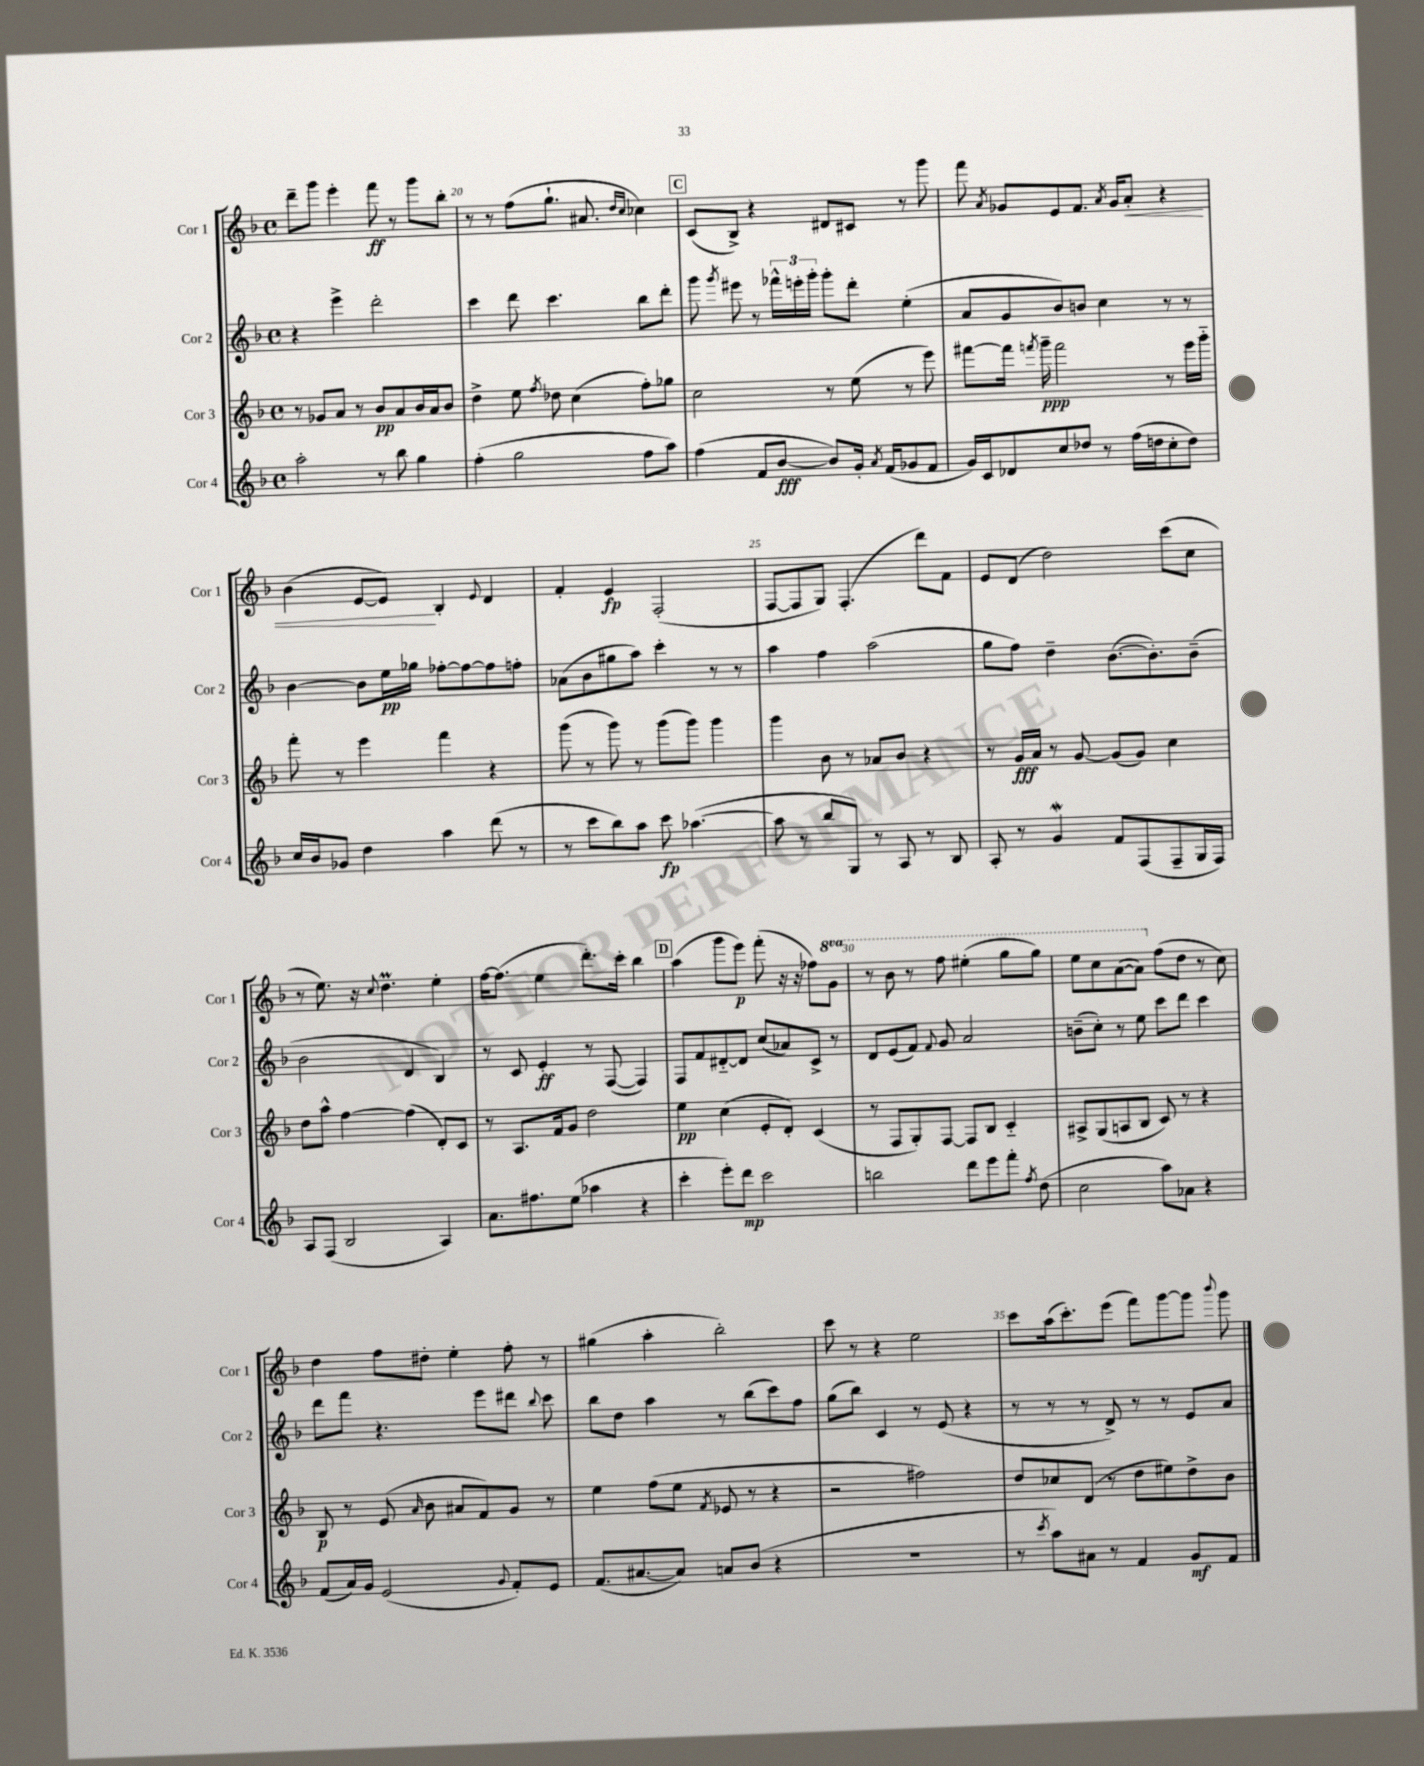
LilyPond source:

<<
\new StaffGroup <<
\new Staff = "s0" \with { instrumentName = "Cor 1" shortInstrumentName = "Cor 1" } {
    \clef treble \key f \major \defaultTimeSignature \time 4/4 \set Staff.ottavationMarkups = #ottavation-simple-ordinals
    \autoBeamOff d'''8[-- g'''8] e'''4-. f'''8\ff r8 g'''8[ bes''8]-. |
    r8 r8 f''8[( g''8.]-! ais'8. \grace { d''16[ c''16] } ces''4) |
    \mark \markup { \box "C" } c'8[( bes8]->) r4 dis'8[ cis'8] r8 g'''8 |
    f'''8 \acciaccatura { a'8 } ges'8[ e'8 f'8.] \acciaccatura { a'8 } ges'16[ a'8]-.\< r4 |
    bes'4( e'8[~ e'8]\!) bes4-. \appoggiatura { e'8 } d'4 |
    f'4-. e'4\fp f2-.( |
    f8[~ f8 g8]) f4.-.( d'''8[) f'8] |
    e'8[ d'8]( d''2) c'''8[( c''8] |
    r8 e''8.) r16 \appoggiatura { c''8 } d''4.\prall e''4-. |
    f''16[~ f''8.]( e''4 d'''8.[-.) c'''16]-. bes''4 |
    \mark \markup { \box "D" } a''4( g'''8[ e'''8]\p) f'''8-.( r16 r16 fes''8[) \ottava #1 g''8] |
    r8 bes''8 r8 f'''8 eis'''4-.( g'''8[ g'''8]) |
    e'''8[ c'''8 a''8~( a''8]) \ottava #0 f''8[( d''8] r8 c''8) |
    d''4 f''8[ dis''8]-. e''4-. f''8-. r8 |
    gis''4( a''4-. bes''2-.) |
    c'''8 r8 r4 e''2 |
    c'''8[ a''16( c'''8.-.) e'''8]( f'''8[) g'''8~ g'''8] \appoggiatura { bes'''8 } g'''8 \bar "|." |
}
\new Staff = "s1" \with { instrumentName = "Cor 2" shortInstrumentName = "Cor 2" } {
    \clef treble \key f \major \defaultTimeSignature \time 4/4
    \autoBeamOff r4 e'''4-> d'''2-. |
    c'''4 d'''8 c'''4. bes''8[ d'''8]-. |
    \mark \markup { \box "C" } g'''8 \acciaccatura { g'''8 } eis'''8 r8 \tuplet 3/2 { fes'''16[-^ e'''16-. g'''16]-. } g'''8[-. d'''8]-. e''4-.( |
    a'8[ g'8 bes'8) b'8] c''4 r8 r8 |
    bes'4~ bes'8[ e''16\pp ges''16] fes''8[~-. fes''8~ fes''8 f''8]-. |
    aes'8[( bes'8 gis''8 a''8]) c'''4-. r8 r8 |
    a''4 f''4 a''2( |
    g''8[ f''8]) d''4-- bes'8.[~( bes'8.-.) bes'8]--( |
    bes'2 d'4 bes4) |
    r8 c'8 e'4-.\ff r8 f8~( f4) |
    \mark \markup { \box "D" } f8[ f'8 dis'8~-_ dis'8] c''8[( aes'8) c'8]-> r8 |
    d'8[ e'8( f'8]) \appoggiatura { f'8 } g'8 a'2 |
    b'8[--( c''8]-.) r8 e''8 c'''8[ d'''8] c'''4 |
    d'''8[ f'''8] r4. e'''8[ dis'''8] \appoggiatura { bes''8 } c'''8 |
    bes''8[ d''8] a''4 r8 bes''8[( c'''8) f''8] |
    g''8[( bes''8]) c'4 r8 e'8( r4 |
    r8 r8 r8 d'8->) r8 r8 e'8[ a'8] \bar "|." |
}
\new Staff = "s2" \with { instrumentName = "Cor 3" shortInstrumentName = "Cor 3" } {
    \clef treble \key f \major \defaultTimeSignature \time 4/4
    \autoBeamOff r8 ges'8[ a'8] r8 bes'8[\pp a'8 bes'16 a'16 bes'8] |
    d''4-> e''8 \acciaccatura { f''8 } des''8 c''4( f''8[-.) ges''8] |
    \mark \markup { \box "C" } c''2 r8 e''8( r8 e'''8) |
    fis'''8[~ fis'''16] \acciaccatura { f'''8 } g'''16--\ppp f'''2 r8 e'''16[ g'''16]-_ |
    f'''8-. r8 e'''4 f'''4 r4 |
    g'''8( r8 g'''8) r8 g'''8[( g'''8]) g'''4 |
    g'''4 bes'8 r8 aes'8[ bes'8] r4 |
    r8 g'16[\fff a'16] r8 g'8~ g'8[( g'8]) c''4 |
    d''8[ a''8]-^ f''4~ f''4( d'8[-.) c'8] |
    r8 a8.[ f'16 g'8] d''2 |
    \mark \markup { \box "D" } e''4\pp c''4( e'8[-. d'8]-.) c'4( |
    r8 f8[ g8-.) f8]~ f8[ bes8] c'4-_ |
    ais8[-> g8( a8 bes8] c'8) r8 r4 |
    bes8\p r8 e'8( \grace { a'16 } bes'8 ais'8[ f'8) g'8] r8 |
    e''4 f''8[( e''8] \acciaccatura { f'8 } ees'8 r8 r4 |
    r2 fis''2) |
    d''8[ ces''8 d'8]( r8 d''8[ eis''8) d''8-> bes'8] \bar "|." |
}
\new Staff = "s3" \with { instrumentName = "Cor 4" shortInstrumentName = "Cor 4" } {
    \clef treble \key f \major \defaultTimeSignature \time 4/4
    \autoBeamOff a''2-. r8 bes''8 g''4 |
    f''4-.( g''2 f''8[ a''8]) |
    \mark \markup { \box "C" } f''4( f'8[ bes'8]~\fff bes'8[) g'16]-. \acciaccatura { a'8 } f'16[( ges'8 f'8] |
    g'16[) c'16 des'8 c''8 des''8] r8 f''16[( d''16 c''8-. d''8]) |
    c''16[ bes'16 ges'8] d''4 a''4 d'''8( r8 |
    r8 c'''8[ bes''8) a''8] c'''8\fp aes''4.~( |
    aes''8 r8 bes''8[ g8]) r8 a8 r8 bes8 |
    a8-. r8 g'4\mordent f'8[ f8( f8-- g16 f16]) |
    a8[ f8]( bes2 a4) |
    a'8.[ fis''8. e''8]( aes''4 r4 |
    \mark \markup { \box "D" } c'''4-. e'''8[-.) d'''8]\mp c'''2 |
    b''2 d'''8[ e'''8 f'''8]-. \acciaccatura { f''8 } d''8( |
    c''2 a''8[) aes'8] r4 |
    f'8[( a'16) g'16] e'2( \appoggiatura { g'8 } f'8[-.) e'8] |
    f'8.[( ais'8.~ ais'8]) a'8[ bes'8]( r4 |
    R1 |
    r8 \acciaccatura { c'''8 } a''8[) ais'8] r8 f'4 g'8[\mf f'8] \bar "|." |
}
>>
>>
\layout { \context { \Score currentBarNumber = #19 \override BarNumber.break-visibility = ##(#f #t #t) barNumberVisibility = #(every-nth-bar-number-visible 5) } }
